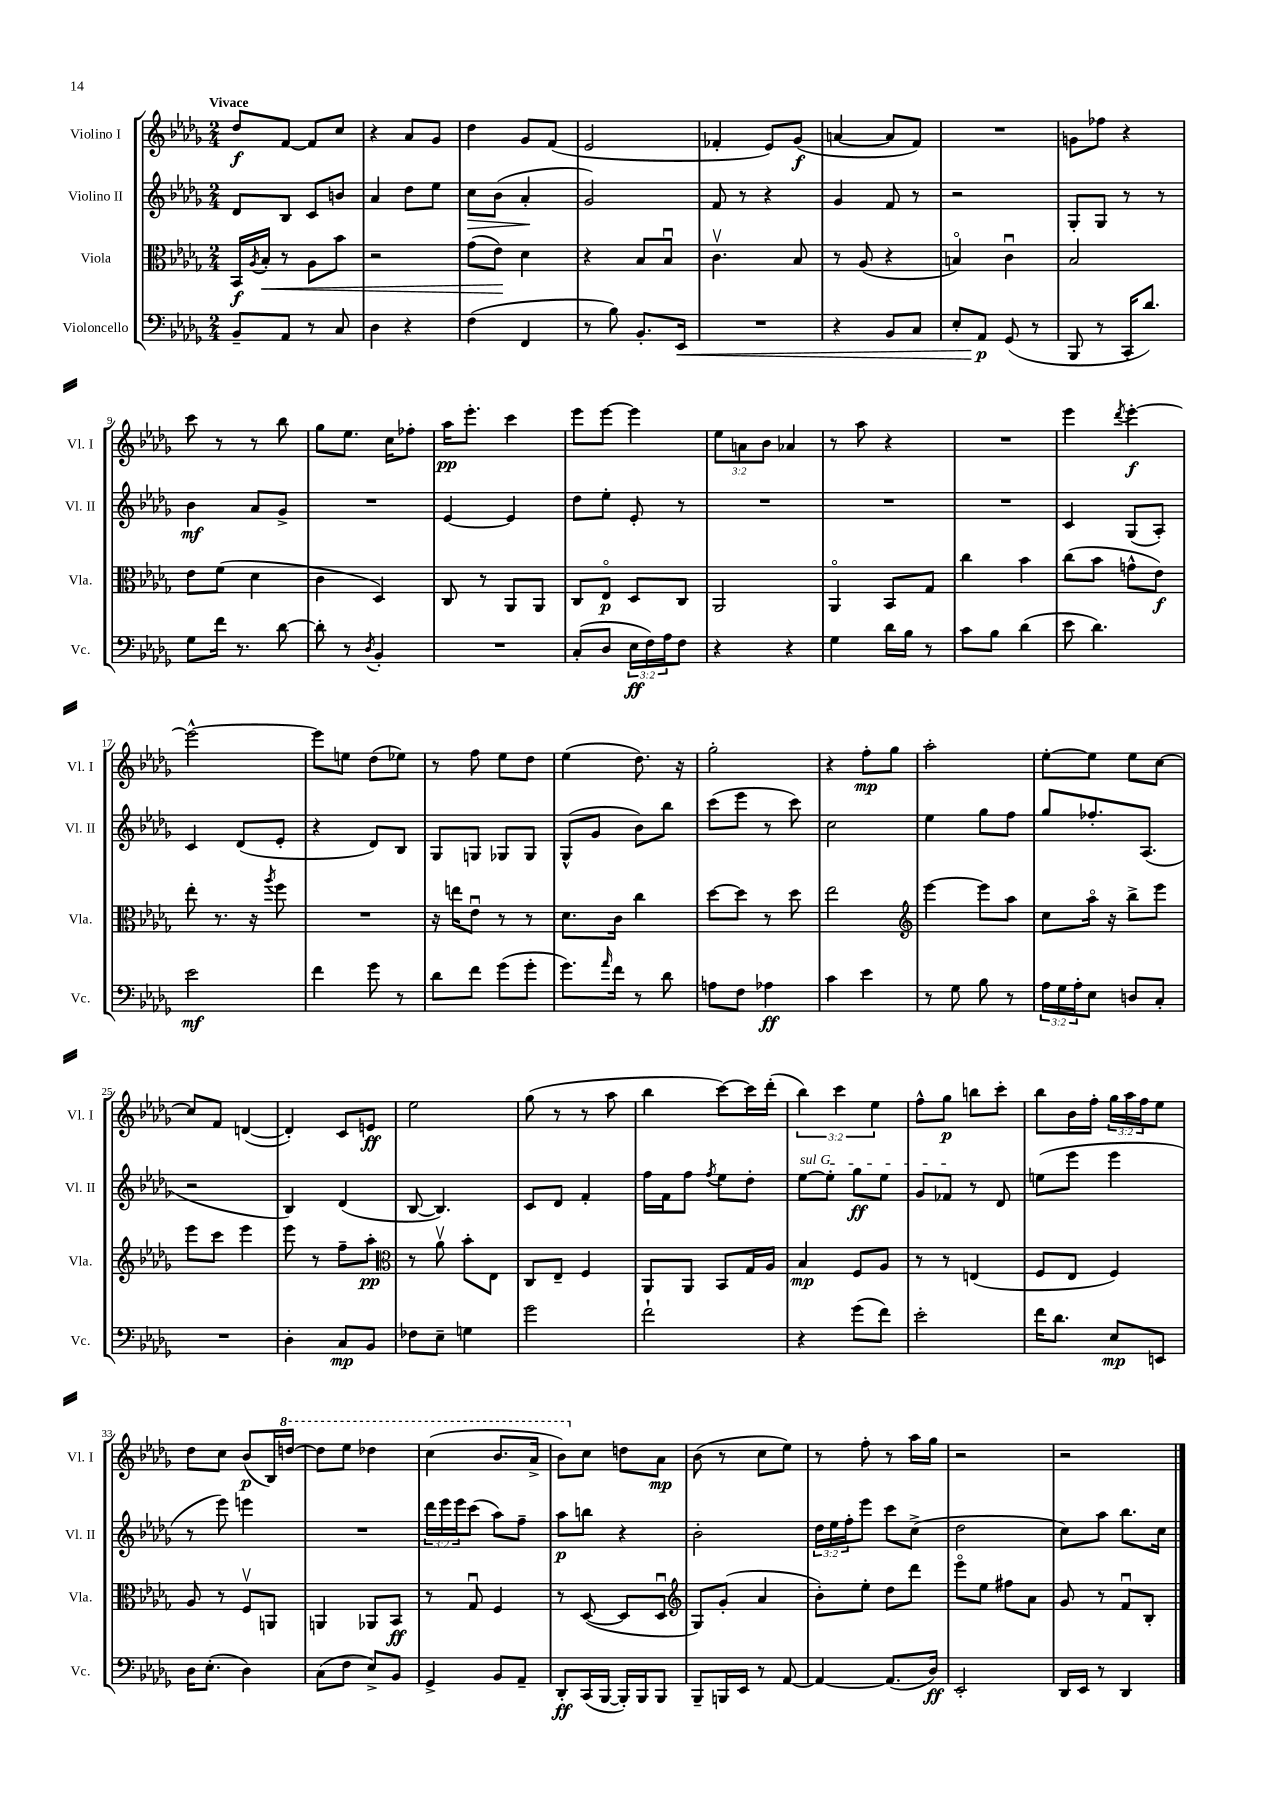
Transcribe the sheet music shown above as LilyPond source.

<<
\new StaffGroup <<
\new Staff = "s0" \with { instrumentName = "Violino I" shortInstrumentName = "Vl. I" } {
    \clef treble \key des \major \numericTimeSignature \time 2/4 \override Staff.TupletNumber.text = #tuplet-number::calc-fraction-text \tempo "Vivace"
    des''8\f f'8~ f'8 c''8 |
    r4 aes'8 ges'8 |
    des''4 ges'8 f'8( |
    ees'2 |
    fes'4-. ees'8) ges'8\f( |
    a'4~ a'8 f'8) |
    R2 |
    g'8 fes''8 r4 |
    c'''8 r8 r8 bes''8 |
    ges''8 ees''8. c''16 fes''8-. |
    aes''16\pp ees'''8.-. c'''4 |
    ees'''8 ees'''8~ ees'''4 |
    \tuplet 3/2 { ees''8 a'8 bes'8 } aes'4 |
    r8 aes''8 r4 |
    R2 |
    ees'''4 \acciaccatura { des'''8 } ees'''4~-.\f |
    ees'''2~-^ |
    ees'''8 e''8 des''8( ees''8) |
    r8 f''8 ees''8 des''8 |
    ees''4( des''8.) r16 |
    ges''2-. |
    r4 f''8-.\mp ges''8 |
    aes''2-. |
    ees''8~-. ees''8 ees''8 c''8~ |
    c''8 f'8 d'4~( |
    d'4-.) c'8 e'8\ff |
    ees''2 |
    ges''8( r8 r8 aes''8 |
    bes''4 c'''8~) c'''16 des'''16-.( |
    \tuplet 3/2 { bes''4) c'''4 ees''4 } |
    f''8-^ ges''8\p b''8 c'''8-. |
    bes''8 bes'16 f''16-. \tuplet 3/2 { ges''16 aes''16 f''16 } ees''8 |
    des''8 c''8 bes'8\p( bes16) \ottava #1 d'''16~ |
    d'''8 ees'''8 des'''4 |
    c'''4( bes''8. aes''16-> |
    bes''8) \ottava #0 c''8 d''8 aes'8\mp |
    bes'8( r8 c''8 ees''8) |
    r8 f''8-. r8 aes''16 ges''16 |
    r2 |
    r2 \bar "|." |
}
\new Staff = "s1" \with { instrumentName = "Violino II" shortInstrumentName = "Vl. II" } {
    \clef treble \key des \major \numericTimeSignature \time 2/4 \override Staff.TupletNumber.text = #tuplet-number::calc-fraction-text
    des'8 bes8 c'8 b'8 |
    aes'4 des''8 ees''8 |
    c''8\> bes'8( aes'4-.\! |
    ges'2) |
    f'8 r8 r4 |
    ges'4 f'8 r8 |
    r2 |
    ges8-. ges8 r8 r8 |
    bes'4\mf aes'8 ges'8-> |
    R2 |
    ees'4~ ees'4 |
    des''8 ees''8-. ees'8-. r8 |
    R2 |
    R2 |
    R2 |
    c'4 ges8( aes8-.) |
    c'4 des'8( ees'8-. |
    r4 des'8) bes8 |
    ges8 g8 ges8 ges8 |
    ges8-^( ges'8 bes'8) bes''8 |
    c'''8( ees'''8 r8 c'''8) |
    c''2 |
    ees''4 ges''8 f''8 |
    ges''8 fes''8.-. aes8.( |
    r2 |
    bes4) des'4( |
    bes8~ bes4.) |
    c'8 des'8 f'4-. |
    f''16 f'16 f''8 \acciaccatura { f''8 } ees''8 des''8-. |
    \once \override TextSpanner.bound-details.left.text = \markup { \italic "sul G" } ees''8~\startTextSpan ees''8-. ges''8\ff ees''8 |
    ges'8 fes'8\stopTextSpan r8 des'8 |
    e''8( ees'''8 ees'''4 |
    r8 ees'''8) e'''4 |
    R2 |
    \tuplet 3/2 { des'''16 ees'''16 ees'''16 } c'''8( aes''8) f''8-- |
    aes''8\p b''8 r4 |
    bes'2-. |
    \tuplet 3/2 { des''16 ees''16 f''16-. } ees'''8 c'''8 c''8->( |
    des''2 |
    c''8) aes''8 bes''8. c''16 \bar "|." |
}
\new Staff = "s2" \with { instrumentName = "Viola" shortInstrumentName = "Vla." } {
    \clef alto \key des \major \numericTimeSignature \time 2/4
    bes,16\f \acciaccatura { aes8 } bes16-.\< r8 aes8 bes'8 |
    r2 |
    ges'8( ees'8\!) des'4 |
    r4 bes8 bes8\downbow |
    c'4.\upbow bes8 |
    r8 aes8( r4 |
    b4\flageolet) c'4\downbow |
    bes2 |
    ees'8 f'8( des'4 |
    c'4 des4) |
    c8 r8 aes,8 aes,8 |
    c8 ees8\flageolet\p des8 c8 |
    aes,2 |
    aes,4\flageolet bes,8 ges8 |
    c''4 bes'4 |
    c''8( bes'8 g'8-^ ees'8\f) |
    ees''8-. r8. r16 \acciaccatura { aes''8 } f''8 |
    R2 |
    r16 e''16 ees'8\downbow r8 r8 |
    des'8. c'16 c''4 |
    des''8~ des''8 r8 des''8 |
    ees''2 |
    \clef treble ees'''4~ ees'''8 aes''8 |
    c''8 aes''16\flageolet r16 bes''8-> ees'''8 |
    ees'''8 c'''8 ees'''4 |
    ees'''8 r8 f''8-- aes''8-.\pp |
    \clef alto r8 aes'8\upbow bes'8-. ees8 |
    c8 ees8-- f4 |
    aes,8 aes,8 bes,8 ges16 aes16 |
    bes4\mp f8 aes8 |
    r8 r8 e4( |
    f8 ees8 f4) |
    aes8 r8 f8\upbow a,8 |
    a,4 aes,8 bes,8\ff |
    r8 ges8\downbow f4 |
    r8 des8~( des8 des8\downbow |
    \clef treble ges8) ges'8-.( aes'4 |
    bes'8-.) ees''8-. des''8 des'''8 |
    ees'''8\flageolet ees''8 fis''8 aes'8 |
    ges'8 r8 f'8\downbow bes8-. \bar "|." |
}
\new Staff = "s3" \with { instrumentName = "Violoncello" shortInstrumentName = "Vc." } {
    \clef bass \key des \major \numericTimeSignature \time 2/4 \override Staff.TupletNumber.text = #tuplet-number::calc-fraction-text
    bes,8-- aes,8 r8 c8 |
    des4 r4 |
    f4( f,4 |
    r8 bes8) bes,8.-. ees,16\< |
    R2 |
    r4 bes,8 c8 |
    ees8-. aes,8\p\! ges,8( r8 |
    bes,,8 r8 c,16-. des'8.) |
    ges8 f'16 r8. des'8~ |
    des'8-. r8 \acciaccatura { des8 } bes,4-. |
    R2 |
    c8-.( des8 \tuplet 3/2 { ees16\ff f16) aes16 } f8 |
    r4 r4 |
    ges4 des'16 bes16 r8 |
    c'8 bes8 des'4( |
    ees'8 des'4.) |
    ees'2\mf |
    f'4 ges'8 r8 |
    des'8 f'8 ges'8( ges'8-. |
    ges'8.) \grace { aes'16 } f'16 r8 des'8 |
    a8 f8 aes4\ff |
    c'4 ees'4 |
    r8 ges8 bes8 r8 |
    \tuplet 3/2 { aes16 ges16 aes16-. } ees8 d8 c8-. |
    R2 |
    des4-. c8\mp bes,8 |
    fes8 ees8-- g4 |
    ges'2 |
    f'2-! |
    r4 ges'8( f'8) |
    ees'2-. |
    f'16 des'8. ees8\mp e,8 |
    des16 ees8.-.( des4) |
    c8( f8 ees8->) bes,8 |
    ges,4-> bes,8 aes,8-- |
    des,8-.\ff c,16( bes,,16~ bes,,16-.) bes,,16 bes,,8 |
    bes,,8-- b,,16 ees,16 r8 aes,8~ |
    aes,4~ aes,8.( des16\ff) |
    ees,2-. |
    des,16 ees,16 r8 des,4 \bar "|." |
}
>>
>>
